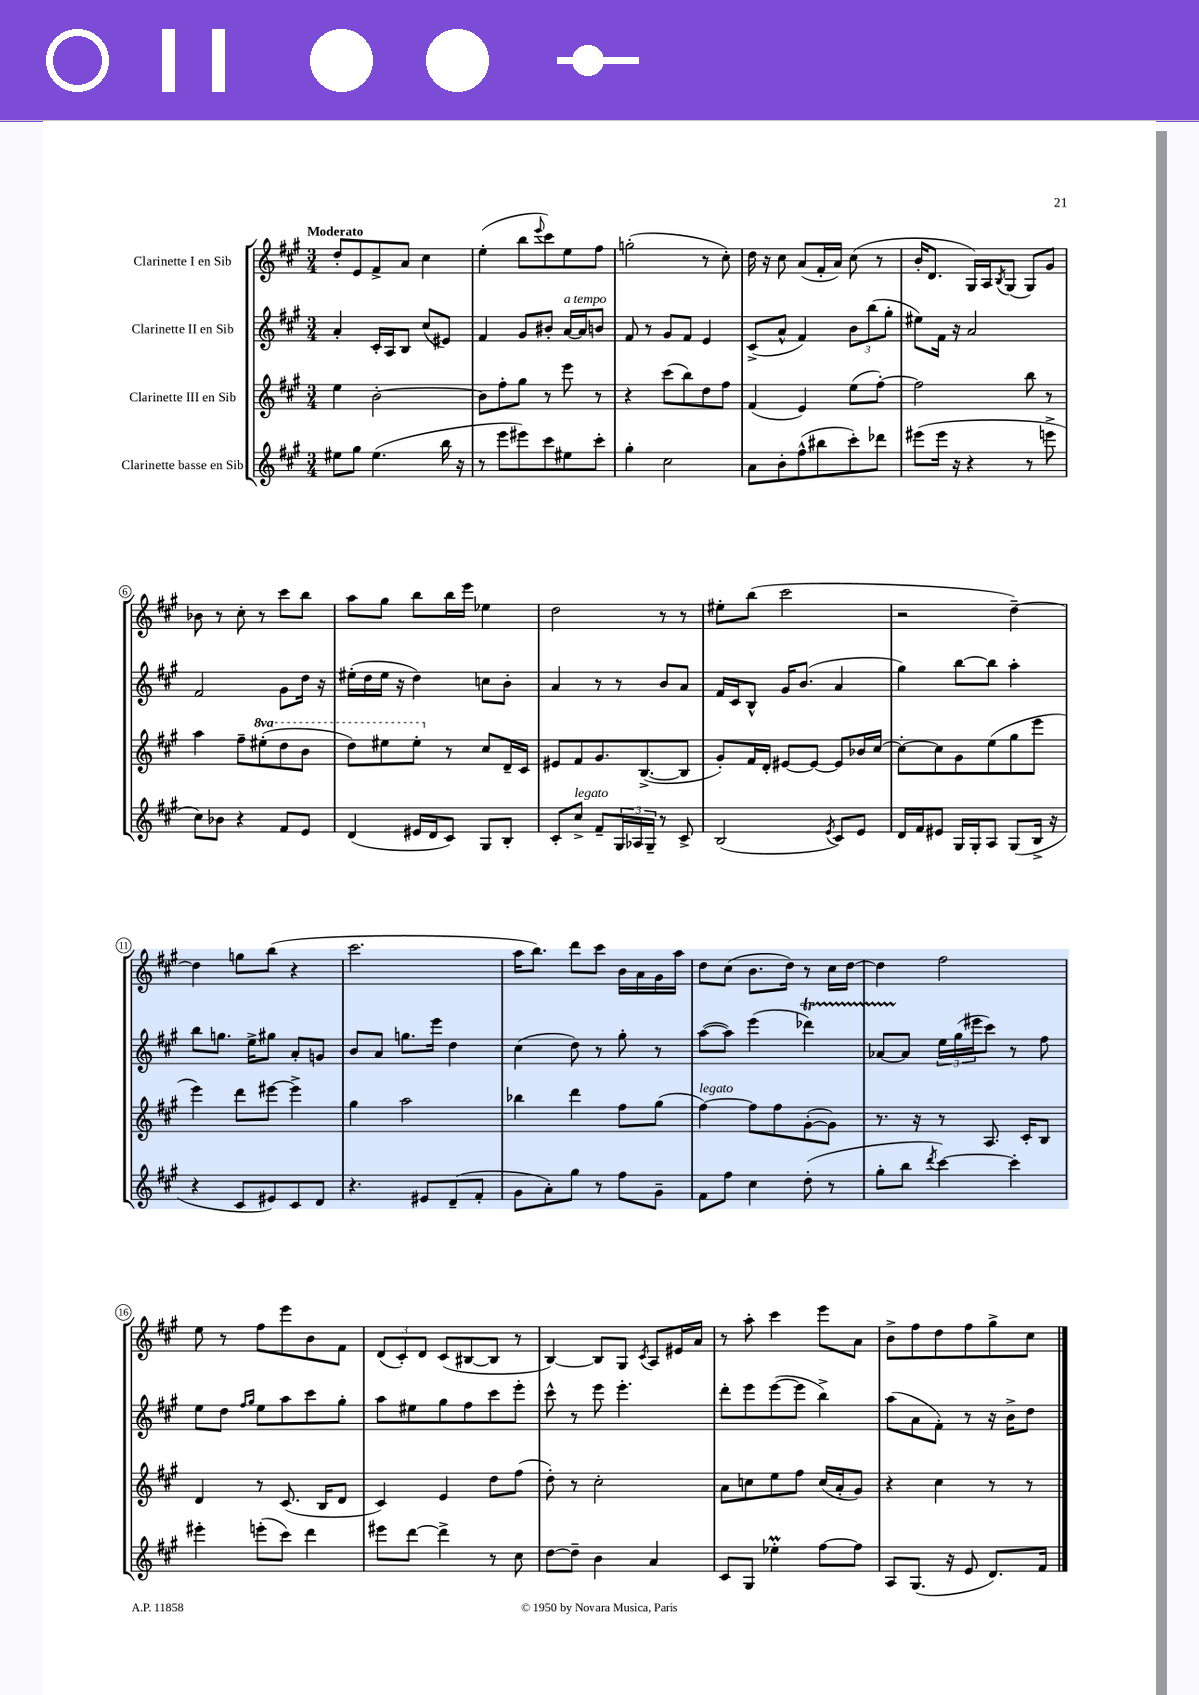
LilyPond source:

<<
\new StaffGroup <<
\new Staff = "s0" \with { instrumentName = "Clarinette I en Sib" } {
    \clef treble \key a \major \numericTimeSignature \time 3/4 \tempo "Moderato"
    d''8-. e'8 fis'8-> a'8 cis''4 |
    e''4-.( b''8 \appoggiatura { e'''8 } cis'''8) e''8 fis''8 |
    g''2-.( r8 cis''8-.) |
    d''16 r16 cis''8 a'8( fis'16-. a'16) cis''8( r8 |
    b'16-. d'8. gis16) a16 \acciaccatura { b8 } gis8( gis8) gis'8 |
    bes'8 r8 cis''8-. r8 cis'''8 b''8 |
    a''8 gis''8 b''8 b''16 e'''16 ees''4 |
    d''2 r8 r8 |
    eis''8-. b''8( cis'''2 |
    r2 d''4~--) |
    d''4 g''8 b''8( r4 |
    cis'''2. |
    a''16 b''8.) d'''8 cis'''8 b'16 a'16 gis'16 a''16 |
    d''8 cis''8( b'8. d''16) r8 cis''16 d''16~ |
    d''4 fis''2 |
    e''8 r8 fis''8 e'''8 b'8 fis'8 |
    \tuplet 3/2 { d'8( cis'8-.) d'8 } cis'8( bis8~ bis8 r8 |
    b4~) b8 gis8 \acciaccatura { cis'8 } a8 eis'16 a'16 |
    r8 a''8-. cis'''4 e'''8 a'8 |
    b'8-> fis''8 d''8 fis''8 gis''8-> cis''8 \bar "|." |
}
\new Staff = "s1" \with { instrumentName = "Clarinette II en Sib" } {
    \clef treble \key a \major \numericTimeSignature \time 3/4
    a'4-. cis'16-. a16 b8 cis''8( eis'8) |
    fis'4 gis'8 bis'8-. a'16~^\markup { \italic "a tempo" } a'16 b'8 |
    fis'8 r8 gis'8 fis'8 e'4 |
    cis'8->( a'8-^ fis'4) \tuplet 3/2 { b'8 b''8( gis''8-. } |
    eis''8) fis'16 r16 a'2 |
    fis'2 gis'8 d''16 r16 |
    eis''16-.( d''16 eis''16 r16 d''4) c''8 b'8-. |
    a'4 r8 r8 b'8 a'8 |
    fis'16 cis'16 b8-^ gis'16 b'8.( a'4 |
    gis''4) b''8~ b''8 a''4-. |
    b''8 g''8. e''16-> gis''8 a'8-. g'8 |
    b'8 a'8 g''8. e'''16 d''4 |
    cis''4( d''8) r8 gis''8-. r8 |
    a''8~( a''8) e'''4( des'''4\startTrillSpan) |
    aes'8~ aes'8\stopTrillSpan \tuplet 3/2 { e''16 gis''16( eis'''16 } cis'''8) r8 fis''8 |
    e''8 d''8 \grace { fis''16 gis''16 } e''8 a''8 cis'''8 gis''8-. |
    a''8 eis''8 gis''8 fis''8 cis'''8 e'''8-. |
    cis'''8-^ r8 e'''8 e'''4.-. |
    d'''8-. e'''8 e'''8~( e'''8 b''4->) |
    a''8( a'8 fis'8-.) r8 r16 b'16-> d''8 \bar "|." |
}
\new Staff = "s2" \with { instrumentName = "Clarinette III en Sib" } {
    \clef treble \key a \major \numericTimeSignature \time 3/4 \set Staff.ottavationMarkups = #ottavation-simple-ordinals
    e''4 b'2~-. |
    b'8 fis''8-. gis''8 r8 e'''8 r8 |
    r4 cis'''8( b''8) d''8 fis''8 |
    fis'4( e'4) e''8( fis''8~-.) |
    fis''2 b''8 r8 |
    a''4 fis''8-- \ottava #1 eis'''8-.( d'''8 b''8 |
    d'''8) eis'''8 eis'''8-. \ottava #0 r8 cis''8 d'16-- cis'16 |
    eis'8 fis'8 gis'8. b8.~->( b8 |
    gis'8-.) fis'16 d'16-. eis'8~ eis'8~ eis'8 bes'16 cis''16~ |
    cis''8~-. cis''8 gis'8 e''8( gis''8 e'''8 |
    e'''4) d'''8 eis'''8~ eis'''4-> |
    gis''4 a''2 |
    bes''4 d'''4 fis''8 gis''8( |
    fis''4~^\markup { \italic "legato" }) fis''8 fis''8 gis'8~-.( gis'8) |
    r8. r16 r8 a8. cis'16-. b8 |
    d'4 r8 cis'8.( b16 d'8 |
    cis'4) e'4 d''8 fis''8( |
    d''8-.) r8 cis''2-. |
    a'8 c''8 e''8 fis''8 c''16( a'16-. gis'8) |
    r4 cis''4 r8 r8 \bar "|." |
}
\new Staff = "s3" \with { instrumentName = "Clarinette basse en Sib" } {
    \clef treble \key a \major \numericTimeSignature \time 3/4
    eis''8 gis''8 eis''4.( b''16 r16 |
    r8 e'''8 eis'''8) cis'''8 eis''8 cis'''8-. |
    gis''4-. cis''2 |
    a'8 b'8-. fis''8-^( bis''8 cis'''8-.) des'''8 |
    eis'''8( eis'''16 r16 r4 r8 e'''8-> |
    cis''8) bes'8 r4 fis'8 e'8 |
    d'4( eis'16 d'16 cis'8) gis8 b8-. |
    cis'8-. cis''8->^\markup { \italic "legato" } fis'8-- \tuplet 3/2 { gis16 aes16 gis16-- } r8 cis'8-> |
    b2( \acciaccatura { e'8 } cis'8) e'8 |
    d'16 fis'16 eis'8 gis16 gis16-. a8 gis8( b16-> r16 |
    r4 cis'8 eis'8) cis'8 d'8 |
    r4. eis'8 d'8--( fis'8-. |
    gis'8 a'8-.) gis''8 r8 fis''8 gis'8-- |
    fis'8 fis''8 cis''4 d''8-.( r8 |
    gis''8-. b''8 \acciaccatura { d'''8 } cis'''4~) cis'''4-. |
    eis'''4-. e'''8-.( cis'''8) d'''4 |
    eis'''8 d'''8~ d'''4-> r8 cis''8 |
    d''8~ d''8-- b'4 a'4 |
    cis'8 gis8 ees''4-.\prall fis''8~ fis''8 |
    a8 gis8.( r16 e'8 d'8.) fis'16 \bar "|." |
}
>>
>>
\layout { \context { \Score \override BarNumber.stencil = #(make-stencil-circler 0.1 0.3 ly:text-interface::print) } }
